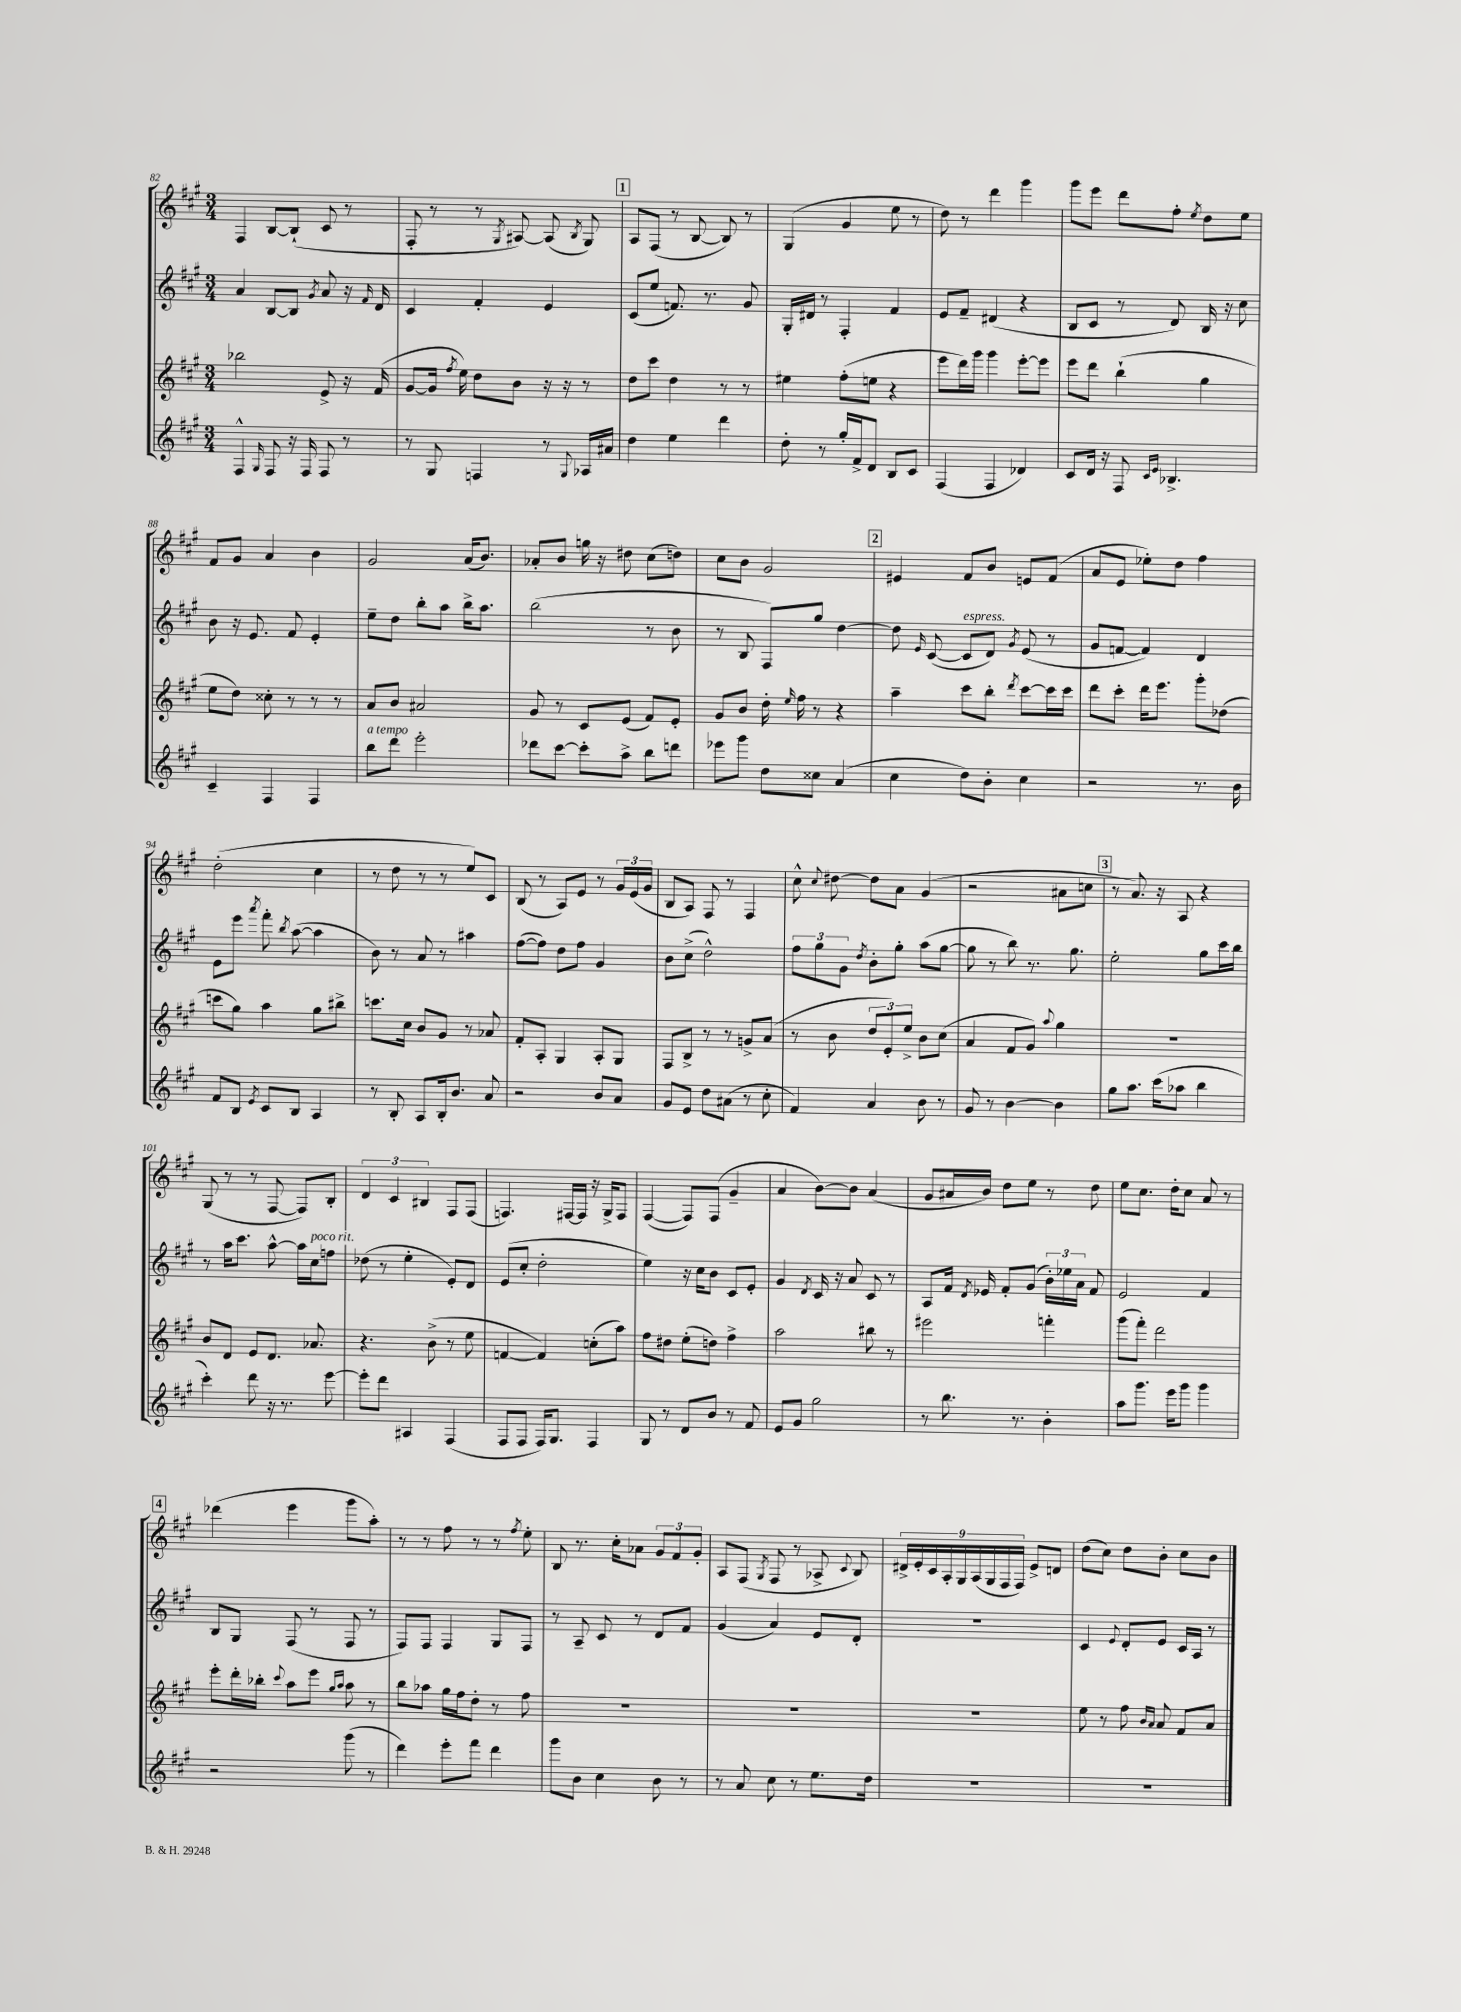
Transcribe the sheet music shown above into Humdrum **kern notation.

**kern	**kern	**kern	**kern
*staff4	*staff3	*staff2	*staff1
*clefG2	*clefG2	*clefG2	*clefG2
*k[f#c#g#]	*k[f#c#g#]	*k[f#c#g#]	*k[f#c#g#]
*M3/4	*M3/4	*M3/4	*M3/4
4F#^^	2bb-	4a	4F#
16qqG#	.	.	.
8F#	.	[8B	[8B
16r	.	8B]	(8B`]
16F#	.	.	.
.	.	8qg#	.
8F#	8e^	8a	8c#
8r	16r	16r	8r
.	.	16qqf#	.
.	(16f#	16d	.
=	=	=	=
8r	[8g#	4c#	8F#'
8G#	16g#]	.	8r
.	8qff#	.	.
.	16ee)	.	.
4F	8dd	4f#'	8r
.	.	.	8qG#
.	8b	.	[8A#)
8r	16r	4e	(8A#]
.	16r	.	.
8qqG#	.	.	8qB
16A-	8r	.	8G#)
16a#	.	.	.
=	=	=	=
4dd	8dd	(8c#	8A
.	8ccc#	8ee	(8F#
4ee	4dd	8.f)	8r
.	.	.	[8B
.	.	8.r	.
4ddd	8r	.	8B])
.	8r	8g#	8r
=	=	=	=
8dd'	4ee#	16G#'	(4G#
.	.	16d#	.
8r	.	8r	.
16gg#'	(8ff#'	4F#'	4g#
16f#^	.	.	.
8d	8ee	.	.
8B	4r	4f#	8ee
8c#	.	.	8r
=	=	=	=
(4F#	8eee	8e	8dd)
.	16ddd)	8f#~	8r
.	16ggg#	.	.
4F#	4ggg#	(4d#	4ddd
4d-)	[8eee'	4r	4ggg#
.	8eee]	.	.
=	=	=	=
8c#	8eee	8B	8ggg#
16d	8ddd	8c#	8eee
16r	.	.	.
8F#	(4bb`	8r	8ddd
16qqc#	.	.	.
16qqe	.	.	.
4.B-^	.	8d)	8ff#'
.	.	.	8qee
.	4gg#	16B	8dd
.	.	16r	.
.	.	8cc#	8ee
=	=	=	=
4c#~	8ee	8b	8f#
.	8dd)	16r	8g#
.	.	8.e	.
4F#	8cc##'	.	4a
.	8r	8f#	.
4F#	8r	4e'	4b
.	8r	.	.
=	=	=	=
8bb	8a	8ee~	2g#
8ddd	8b	8dd	.
2eee'	2a#	8bb'	.
.	.	8aa	.
.	.	16bb^	(16a
.	.	8.aa	8.b)
=	=	=	=
8ddd-	8g#	(2bb	8a-'
[8ccc#	8r	.	8b
8ccc#']	8c#	.	16gg
.	.	.	16r
8aa^	(8e	.	8dd#
8bb	8f#)	8r	(8cc#
8ddd	8e'	8b	8dd)
=	=	=	=
8eee-	8g#	8r	8cc#
8ggg#	8b	8B	8b
8dd	16dd'	8F#)	2g#
.	16qqee	.	.
.	16ff#	.	.
8cc##	8r	8gg#	.
(4a	4r	[4dd	.
=	=	=	=
4cc#	4aa~	8dd]	4e#
.	.	16qqe	.
.	.	([8c#	.
8dd)	8ccc#	8c#]	8f#
8b'	8bb'	8d)	8b
.	8qddd	8qg#	.
4cc#	[8ccc#	(8e	8e
.	16ccc#]	8r	(8f#
.	16ccc#	.	.
=	=	=	=
2r	8ddd	8g#	8a
.	8ccc#'	[8f	8e
.	16ddd	4f])	8ee-')
.	8.eee	.	.
.	.	.	8dd
8.r	8ggg#'	4d	4ff#
.	(8dd-	.	.
16b	.	.	.
=	=	=	=
8f#	8ccc	8e	(2dd'
8B	8gg#)	8eee	.
8qe	.	8qaaa	.
8c#	4aa	8fff#'	.
.	.	8qbb	.
8B	.	([8aa	.
4A	8gg#	4aa]	4cc#
.	8bb#^	.	.
=	=	=	=
8r	8.ccc	8b)	8r
8B'	.	8r	8dd
.	16cc#	.	.
8A	8b	8a	8r
16B'	8g#	8r	8r
8.b	.	.	.
.	8r	4aa#	8ee)
8a	8a-	.	8c#
=	=	=	=
2r	8f#'	([8ff#	(8B
.	8A'	8ff#])	8r
.	4G#	8dd	8A)
.	.	8ff#	8e
8b	8A'	4g#	8r
8a	8G#	.	24g#
.	.	.	(24e
.	.	.	24g#
=	=	=	=
8g#	8F#	8b	8B
8e	8B^	(8cc#^	8A)
8dd	8r	2dd^^)	8F#
(8a#	8r	.	8r
8r	8g^	.	4F#
8cc#'	(8a	.	.
=	=	=	=
4f#)	8r	12ff#	8cc#^^
.	.	12gg#	.
.	.	.	8qqcc#
.	8b	.	[8dd#
.	.	12g#	.
.	.	8qdd	.
4a	12dd	8b'	8dd#]
.	12e')	.	.
.	.	8gg#'	8a
.	12ee^	.	.
8b	8b	(8aa	(4g#
8r	(8cc#	[8gg#	.
=	=	=	=
8g#	4a	8gg#]	2r
8r	.	8r	.
[4b	8f#	8bb)	.
.	8g#)	8.r	.
.	8qqaa	.	.
4b]	4gg#	.	8a#
.	.	8.gg#	.
.	.	.	8cc
=	=	=	=
8gg#	2.r	2ee'	8r
8.aa	.	.	8.a)
(16ccc#	.	.	16r
8aa-	.	.	8A
4bb	.	8gg#	4r
.	.	16ccc#	.
.	.	16bb	.
=	=	=	=
4ccc#')	8b	8r	(8G#
.	8d	16aa	8r
.	.	8.ccc#	.
8ddd	8e	.	8r
16r	8.d	[8aa^^	[8F#
8.r	.	.	.
.	.	16aa]	8F#])
.	8.a-	16cc#	.
[8eee	.	8ff	8B'
=	=	=	=
8eee']	4.r	(8dd-	6d
8ddd	.	8r	.
.	.	.	6c#
4A#	.	4ee'	.
.	.	.	6B#
.	(8b^	.	.
(4F#	8r	8e')	8F#
.	8ee	8d	(8F#
=	=	=	=
8F#	[4f	(8e	4.F)
8F#	.	8cc#'	.
16F#)	4f])	2dd'	.
8.G#	.	.	.
.	.	.	[16F#
.	.	.	16F#]
4F#	(8cc'	.	16r
.	.	.	16G#^
.	8aa)	.	8F#
=	=	=	=
8G#	8ff#	4ee)	([4F#
8r	8dd#	.	.
8d	(8ee'	16r	8F#])
.	.	16cc#	.
8b	8dd)	8b	(8F#
8r	4ff#^	8c#	4g#~
8f#	.	8e'	.
=	=	=	=
8e	2aa	4g#	4a
8g#	.	.	.
.	.	8qd	.
2gg#	.	16c#	[8b)
.	.	16r	.
.	.	8a	8b]
.	8bb#	8c#	(4a
.	8r	8r	.
=	=	=	=
8r	2eee#	8A	8g#
8.bb	.	16f#	16a#
.	.	8qd	.
.	.	16e-	16b)
.	.	8f#'	8dd
8.r	.	.	.
.	.	(8g#	8ee
4b'	4fff'	24b')	8r
.	.	24ee-	.
.	.	24a	.
.	.	8f#	8dd
=	=	=	=
8aa	(8ggg#	2e	8ee
8.ggg#	8fff#')	.	8.cc#
.	2ddd	.	.
16eee	.	.	16dd'
8ggg#	.	.	8cc#
4ggg#	.	4f#	8a
.	.	.	8r
=	=	=	=
2r	8eee'	8B	(4ddd-
.	16ddd'	8G#	.
.	16bb-'	.	.
.	8qqccc#	.	.
.	8aa	(8F#	4eee
.	8eee	8r	.
.	16qqgg#	.	.
.	16qqaa	.	.
(8ggg#	8aa	8F#	8ggg#
8r	8r	8r	8aa')
=	=	=	=
4ddd)	8bb	8F#)	8r
.	8aa-	8F#	8r
8eee'	16gg#	4F#	8ff#
.	16ff#	.	.
8fff#	8dd'	.	8r
4ddd	8r	8G#	8r
.	.	.	8qff#
.	8ff#	8F#	8ee'
=	=	=	=
8ggg#	2.r	8r	8B
8b	.	8A~	8.r
4cc#	.	8c#	.
.	.	.	16cc#'
.	.	8r	8a-
8b	.	8d	12g#
.	.	.	12f#
8r	.	8f#	.
.	.	.	12g#'
=	=	=	=
8r	2.r	(4g#	8A
8a	.	.	(8F#
.	.	.	8qG#
8cc#	.	4a)	8F#
8r	.	.	8r
8.ee	.	8e	8A-^
.	.	.	8qqc#
.	.	8d'	8B)
16dd	.	.	.
=	=	=	=
2.r	2.r	2.r	18d#^
.	.	.	18e'
.	.	.	18c#
.	.	.	18A'
.	.	.	18G#
.	.	.	(18A
.	.	.	18G#
.	.	.	18F#
.	.	.	18F#)
.	.	.	8e^
.	.	.	8d
=	=	=	=
2.r	8ee	4c#	(8dd
.	8r	.	8cc#)
.	.	8qqe	.
.	8ff#	8d'	8dd
.	16qqb	.	.
.	16qqa	.	.
.	8a	8e	8b'
.	8f#	16c#	8cc#
.	.	16A	.
.	8a	8r	8b
==	==	==	==
*-	*-	*-	*-
